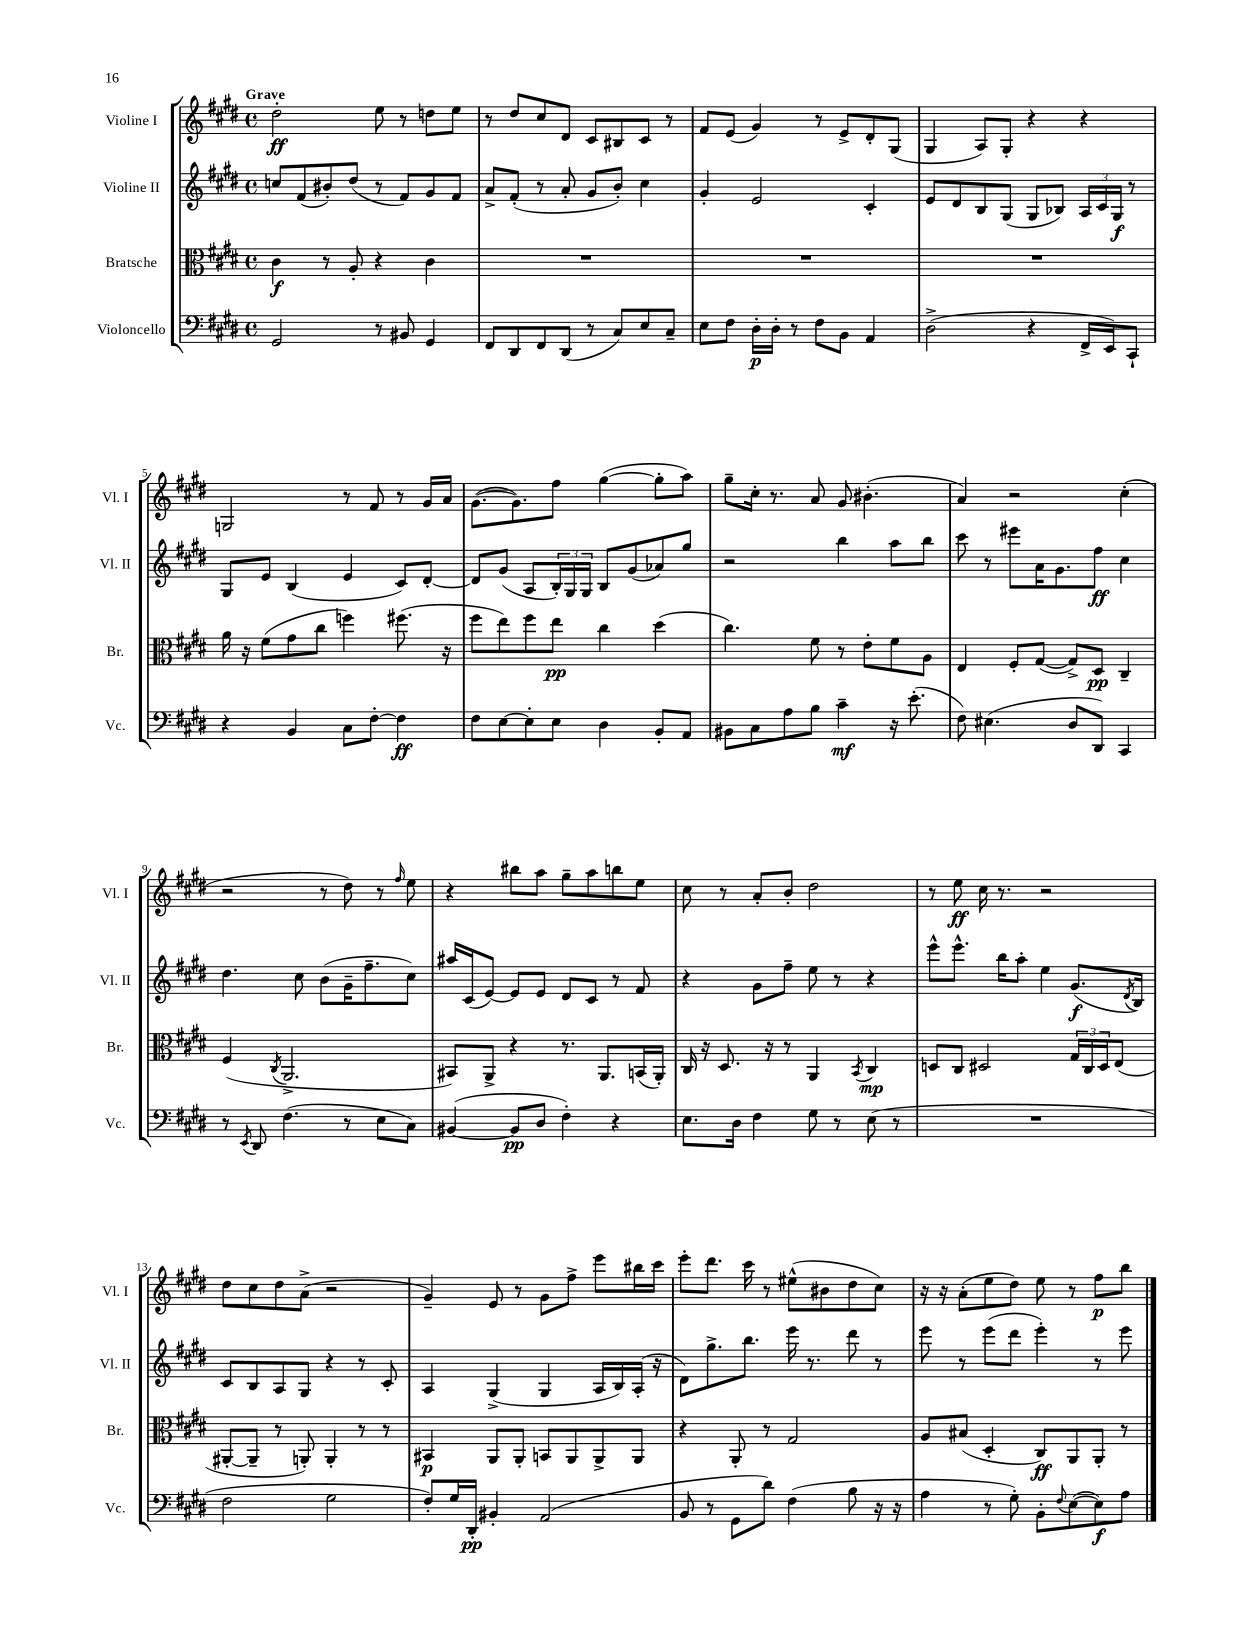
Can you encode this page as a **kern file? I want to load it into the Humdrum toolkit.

**kern	**kern	**kern	**kern
*staff4	*staff3	*staff2	*staff1
*clefF4	*clefC3	*clefG2	*clefG2
*k[f#c#g#d#]	*k[f#c#g#d#]	*k[f#c#g#d#]	*k[f#c#g#d#]
*M4/4	*M4/4	*M4/4	*M4/4
*met(c)	*met(c)	*met(c)	*met(c)
2GG#	4c#	8cc	2dd#'
.	.	(8f#	.
.	8r	8b#')	.
.	8A'	(8dd#	.
8r	4r	8r	8ee
8BB#	.	8f#)	8r
4GG#	4c#	8g#	8dd
.	.	8f#	8ee
=	=	=	=
8FF#	1r	8a^	8r
8DD#	.	(8f#'	8dd#
8FF#	.	8r	8cc#
(8DD#	.	8a'	8d#
8r	.	8g#	8c#
8C#)	.	8b')	8B#
8E	.	4cc#	8c#
8C#~	.	.	8r
=	=	=	=
8E	1r	4g#'	8f#
8F#	.	.	(8e
16D#'	.	2e	4g#)
16D#'	.	.	.
8r	.	.	.
8F#	.	.	8r
8BB	.	.	8e^
4AA	.	4c#'	8d#'
.	.	.	(8G#
=	=	=	=
(2D#^	1r	8e	4G#
.	.	8d#	.
.	.	8B	8A)
.	.	(8G#	8G#'
4r	.	8G#	4r
.	.	8B-)	.
16FF#^	.	24A	4r
.	.	24c#	.
16EE)	.	.	.
.	.	24G#	.
8CC#`	.	8r	.
=	=	=	=
4r	16a	8G#	2G
.	16r	.	.
.	(8f#	8e	.
4BB	8g#	(4B	.
.	8cc#	.	.
8C#	4ff)	4e	8r
[8F#'	.	.	8f#
4F#]	(8.ff#	8c#)	8r
.	.	[8d#'	16g#
.	16r	.	16a
=	=	=	=
8F#	8ff#	8d#]	([8.g#
[8E	8ee)	(8g#	.
.	.	.	8.g#])
8E']	8ff#	8A	.
8E	8ee	24B')	8ff#
.	.	24G#	.
.	.	24G#	.
4D#	4cc#	8B	([4gg#
.	.	(8g#	.
8BB'	(4dd#	8a-)	8gg#']
8AA	.	8gg#	8aa)
=	=	=	=
8BB#	4.cc#)	2r	8gg#~
8C#	.	.	16cc#'
.	.	.	8.r
8A	.	.	.
8B	8f#	.	8a
4c#~	8r	4bb	8g#
.	8e'	.	(4.b#'
16r	8f#	8aa	.
(8.e'	.	.	.
.	8A	8bb	.
=	=	=	=
8F#)	4E	8ccc#	4a)
(4.E#	.	8r	.
.	8F#'	8eee#	2r
.	([8G#	16a	.
.	.	8.g#	.
8D#	8G#^])	.	.
8DD#)	8D#	8ff#	.
4CC#	4C#~	4cc#	(4cc#'
=	=	=	=
8r	(4F#	4.dd#	2r
8qEE	.	.	.
8DD#	.	.	.
.	8qC#	.	.
(4.F#	2.AA^	.	.
.	.	8cc#	.
.	.	(8b	8r
8r	.	16g#~	8dd#)
.	.	8.ff#~	.
8E	.	.	8r
.	.	.	16qqff#
8C#)	.	8cc#)	8ee
=	=	=	=
([4BB#	8BB#)	16aa#	4r
.	.	(16c#	.
.	8AA^	[8e)	.
8BB#]	4r	8e]	8bb#
8D#	.	8e	8aa
4F#')	8.r	8d#	8gg#~
.	.	8c#	8aa
.	8.AA	.	.
4r	.	8r	8bb
.	(16BB	8f#	8ee
.	16AA')	.	.
=	=	=	=
8.E	16C#	4r	8cc#
.	16r	.	.
.	8.D#	.	8r
16D#	.	.	.
4F#	.	8g#	8a'
.	16r	.	.
.	8r	8ff#~	8b'
8G#	4AA	8ee	2dd#
8r	.	8r	.
.	8qBB	.	.
(8E	4C#	4r	.
8r	.	.	.
=	=	=	=
1r	8D	8eee^^	8r
.	8C#	8.eee^^	8ee
.	2D#	.	16cc#
.	.	16bb	8.r
.	.	8aa'	.
.	.	4ee	2r
.	24G#	(8.g#	.
.	24C#	.	.
.	24D#	.	.
.	(8E	.	.
.	.	8qd#	.
.	.	16B)	.
=	=	=	=
2F#	[8AA#'	8c#	8dd#
.	8AA#~]	8B	8cc#
.	8r	8A	8dd#
.	8AA')	8G#	(8a^
2G#	4AA'	4r	2r
.	8r	8r	.
.	8r	8c#'	.
=	=	=	=
8F#')	4BB#	4A	4g#~)
16G#	.	.	.
16DD#'	.	.	.
4BB#'	8AA	(4G#^	8e
.	8AA'	.	8r
(2AA	8BB	4G#	8g#
.	8AA	.	8ff#^
.	8AA^	16A	8eee
.	.	16B)	.
.	8AA	(16A'	16bb#
.	.	16r	16ccc#
=	=	=	=
8BB	4r	8d#)	8eee'
8r	.	8.gg#^	8.ddd#
8GG#	8AA'	.	.
.	.	8.bb	16ccc#
8d#)	8r	.	8r
(4F#	2G#	16eee	(8ee#^^
.	.	8.r	.
.	.	.	8b#
8B	.	8ddd#	8dd#
16r	.	8r	8cc#)
16r	.	.	.
=	=	=	=
4A	8A	8eee	16r
.	.	.	16r
.	(8B#	8r	(8a'
8r	4D#'	(8eee	8ee
8G#')	.	8ddd#	8dd#)
8BB'	8C#)	4eee')	8ee
8qqF#	.	.	.
([8E	8AA	.	8r
8E])	8AA'	8r	8ff#
8A	8r	8eee	8bb
==	==	==	==
*-	*-	*-	*-
